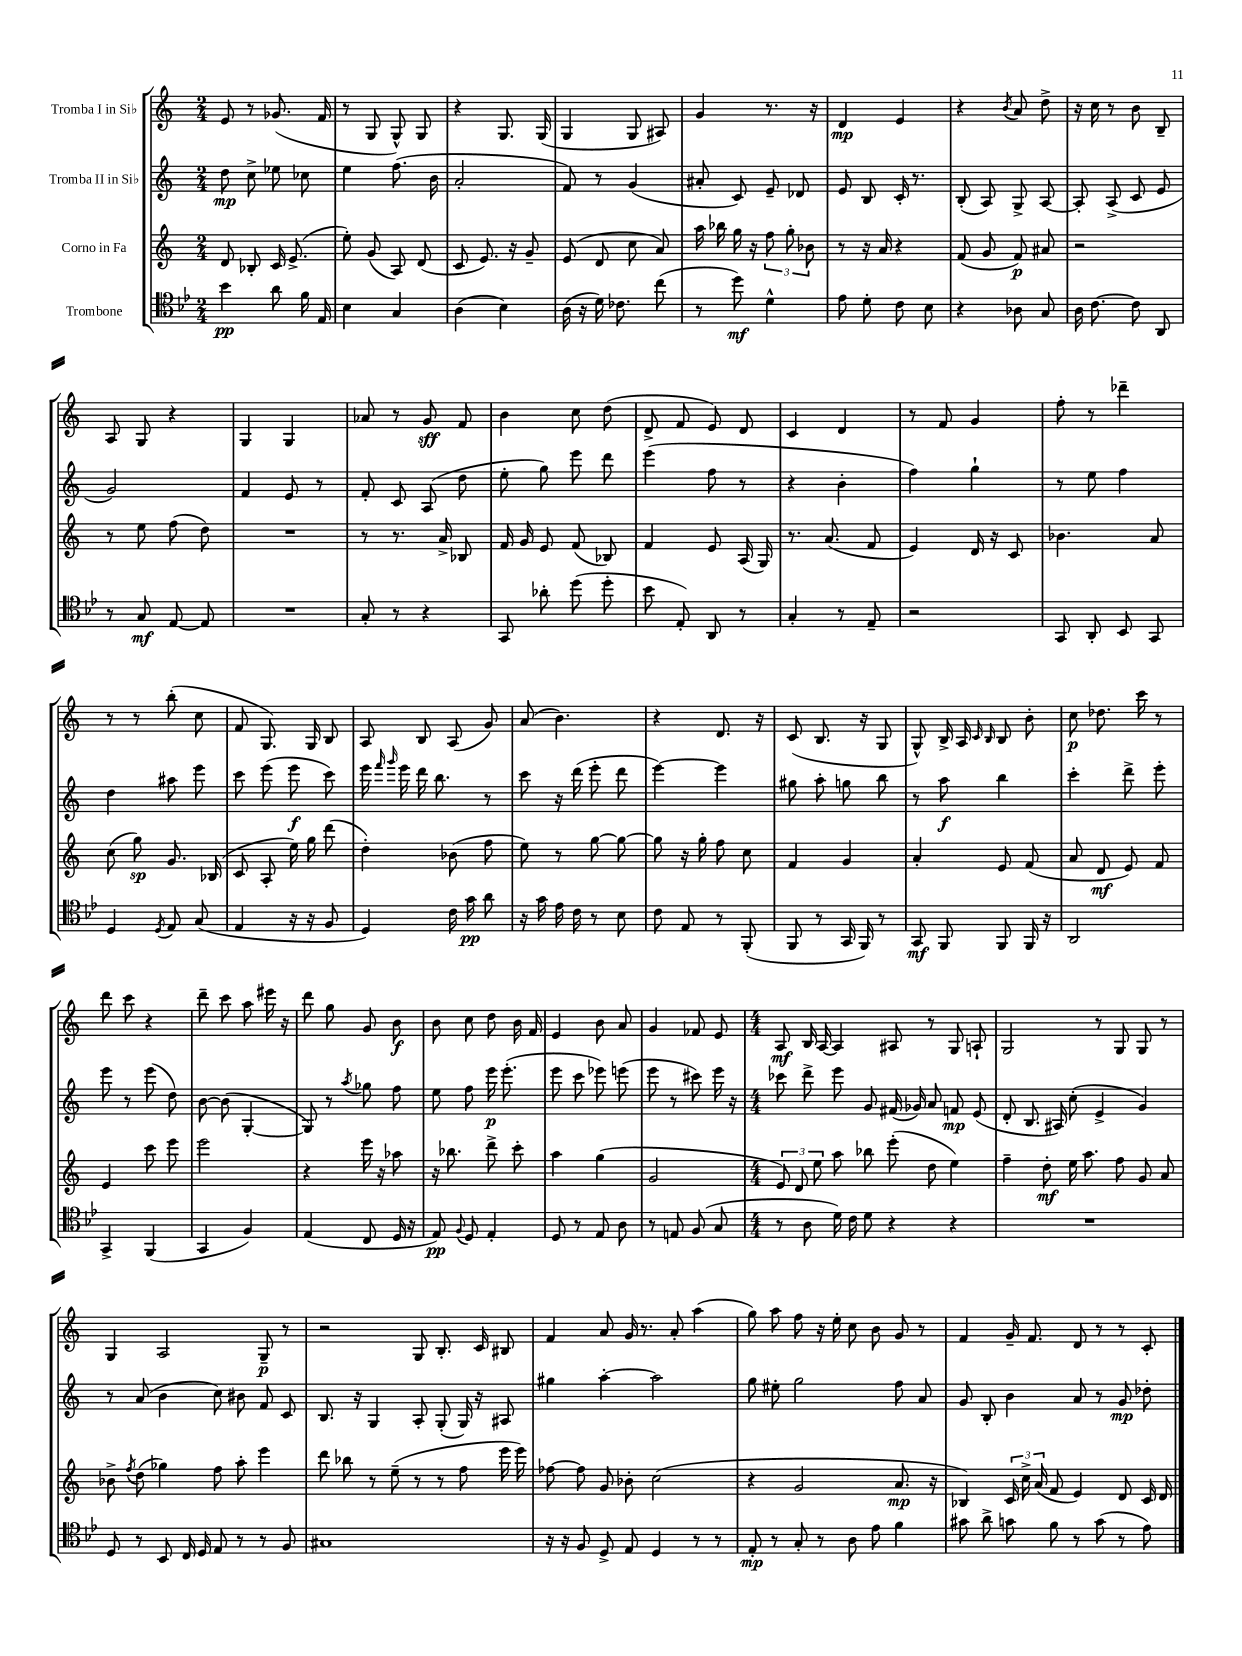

**kern	**kern	**kern	**kern
*staff4	*staff3	*staff2	*staff1
*clefC4	*clefG2	*clefG2	*clefG2
*k[b-e-]	*k[]	*k[]	*k[]
*M2/4	*M2/4	*M2/4	*M2/4
4b-\	8d/	8dd\	8e/
.	8B-'/	8cc^\	8r
8a\	16c/	8ee-\	(8.g-/
.	(8.e^/	.	.
16f\	.	8cc-\	.
16E-/	.	.	16f/
=	=	=	=
4B-\	8ee'\)	4ee\	8r
.	(8g/	.	8G/
4G/	8A/)	(8.ff\	8G^^/)
.	(8d/	.	8G/
.	.	16b\	.
=	=	=	=
(4A\	8c/	2a'/	4r
.	8.e/)	.	.
4B-\)	.	.	8.G/
.	16r	.	.
.	8g~/	.	.
.	.	.	(16G/
=	=	=	=
(16A\	(8e/	8f/)	4G/
16r	.	.	.
16d\)	8d/	8r	.
8.c-\	.	.	.
.	8cc\	(4g/	8G/
(8cc\	8a/)	.	8A#/)
=	=	=	=
8r	16aa\	8a#'/	4g/
.	16bb-\	.	.
8dd\)	16gg\	8c/)	.
.	16r	.	.
4d^^\	12ff\	8e~/	8.r
.	12gg'\	.	.
.	.	8d-/	.
.	12b-\	.	.
.	.	.	16r
=	=	=	=
8e-\	8r	8e/	4d/
8d'\	16r	8B/	.
.	16a/	.	.
8c\	4r	16c'/	4e/
.	.	8.r	.
8B-\	.	.	.
=	=	=	=
4r	(8f/	(8B'/	4r
.	8g/	8A/)	.
.	.	.	8qb/
8A-\	8f/)	8G^/	8a/
8G/	8a#/	[8A/	8dd^\
=	=	=	=
16A\	2r	8A'/]	16r
[8.c\	.	.	16cc\
.	.	(8A^/	8r
8c\]	.	8c/	8b\
8AA/	.	8e/	8B~/
=	=	=	=
8r	8r	2g/)	8A/
8G/	8ee\	.	8G/
[8E-/	(8ff\	.	4r
8E-/]	8dd\)	.	.
=	=	=	=
2r	2r	4f/	4G/
.	.	8e/	4G/
.	.	8r	.
=	=	=	=
8G'/	8r	8f'/	8a-/
8r	8.r	8c/	8r
4r	.	(8A/	8g/
.	16a^/	.	.
.	8B-/	8dd\	8f/
=	=	=	=
8GG/	16f/	8ee'\	4b\
.	16g/	.	.
8a-'\	8e/	8gg\)	.
(8dd\	(8f/	8eee\	8cc\
8dd'\	8B-/)	8ddd\	(8dd\
=	=	=	=
8b-\	4f/	(4eee\	8d^/
8E-'/)	.	.	8f/
8AA/	8e/	8ff\	8e/)
8r	(16A/	8r	8d/
.	16G/)	.	.
=	=	=	=
4G'/	8.r	4r	4c/
.	(8.a/	.	.
8r	.	4b'\	4d/
8E-~/	8f/	.	.
=	=	=	=
2r	4e/)	4ff\)	8r
.	.	.	8f/
.	16d/	4gg`\	4g/
.	16r	.	.
.	8c/	.	.
=	=	=	=
8GG/	4.b-\	8r	8ff'\
8AA'/	.	8ee\	8r
8BB-/	.	4ff\	4ddd-~\
8GG/	8a/	.	.
=	=	=	=
4D/	(8cc\	4dd\	8r
.	8gg\)	.	8r
8qD/	.	.	.
8E-/	8.g/	8aa#\	(8bb'\
(8G/	.	8eee\	8cc\
.	(16B-/	.	.
=	=	=	=
4E-/	8c/	8ccc\	8f/
.	8A'/	(8eee\	8.G/)
16r	16ee\)	8eee\	.
16r	16gg\	.	16G/
8F/	(8ddd\	8ccc\)	8B/
=	=	=	=
4D/)	4dd'\)	16eee\	8A/
.	.	16qqfff/	.
.	.	16qqggg/	.
.	.	16eee\	.
.	.	16ddd\	8B/
.	.	8.bb\	.
16c\	(8b-\	.	(8A/
16g\	.	.	.
8a\	8ff\	8r	8g/)
=	=	=	=
16r	8ee\)	8ccc\	(8a/
16g\	.	.	.
16e-\	8r	16r	4.b\)
16c\	.	(16ddd\	.
8r	[8gg\	8eee'\	.
8B-\	8gg\_	8ddd\	.
=	=	=	=
8c\	8gg\]	[4eee\)	4r
8E-/	16r	.	.
.	16gg'\	.	.
8r	8ff\	4eee\]	8.d/
(8FF'/	8cc\	.	.
.	.	.	16r
=	=	=	=
8FF/	4f/	8gg#\	(8c/
8r	.	8aa'\	8.B/
16GG/	4g/	8gg\	.
16FF/)	.	.	16r
8r	.	8bb\	8G/
=	=	=	=
8GG/	4a'/	8r	8G^^/)
8FF/	.	8aa\	16B^/
.	.	.	16A/
.	.	.	16qqc/
.	.	.	16qqB/
8FF/	8e/	4bb\	8B/
16FF/	(8f/	.	8b'\
16r	.	.	.
=	=	=	=
2AA/	8a/	4ccc'\	8cc\
.	8d/	.	8.dd-\
.	8e/)	8ddd^\	.
.	.	.	16ccc\
.	8f/	8eee'\	8r
=	=	=	=
4GG^/	4e/	8eee\	8ddd\
.	.	8r	8ccc\
(4FF/	8ccc\	(8eee\	4r
.	8eee\	8dd\)	.
=	=	=	=
4GG/	2eee\	[8b\	8ddd~\
.	.	(8b\]	8ccc\
4F/)	.	[4G'/	8aa\
.	.	.	16eee#\
.	.	.	16r
=	=	=	=
(4E-/	4r	8G/])	8ddd\
.	.	8r	8gg\
.	.	8qaa/	.
8C/	16eee\	8gg-\	8g/
.	16r	.	.
16D/	8aa-\	8ff\	8b\
16r	.	.	.
=	=	=	=
8E-/)	16r	8ee\	8b\
.	8.bb-\	.	.
8qqF/	.	.	.
8D/	.	8ff\	8cc\
4E-'/	8ddd^\	16eee\	8dd\
.	.	(8.eee'\	.
.	8ccc'\	.	16b\
.	.	.	16f/
=	=	=	=
8D/	4aa\	8eee\	4e/
8r	.	8ccc\	.
8E-/	(4gg\	8eee-\)	8b\
8A\	.	(8eee\	8a/
=	=	=	=
8r	2g/	8eee\	4g/
8E/	.	8r	.
(8F/	.	8ccc#\)	8f-/
8G/	.	16eee\	8e/
.	.	16r	.
=	=	=	=
*M4/4	*M4/4	*M4/4	*M4/4
8r	12e/)	8ccc-\	8A/
.	12d/	.	.
8A\	.	8ddd^\	16B/
.	12ee\	.	.
.	.	.	[16A/
16d\)	8aa\	8eee\	4A/]
16c\	.	.	.
8d\	8bb-\	8g/	.
4r	(8eee'\	(16f#/	8A#/
.	.	16g-/)	.
.	8dd\	8a/	8r
4r	4ee\)	8f/	8G/
.	.	(8e/	8A`/
=	=	=	=
1r	4ff~\	8d'/	2G/
.	.	8.B/	.
.	8dd'\	.	.
.	.	16A#/)	.
.	16ee\	(8cc'\	.
.	8.aa\	.	.
.	.	4e^/	8r
.	8ff\	.	8G/
.	8g/	4g/)	8G/
.	8a/	.	8r
=	=	=	=
8D/	8b-^\	8r	4G/
.	8qff/	.	.
8r	(8dd\	(8a/	.
8BB-/	4gg-\)	4b\	2A/
16C/	.	.	.
16D/	.	.	.
8E-/	8ff\	8cc\)	.
8r	8aa'\	8b#\	.
8r	4eee\	8f/	8G~/
8F/	.	8c/	8r
=	=	=	=
1G#	8ddd\	8.B/	2r
.	8bb-\	.	.
.	.	16r	.
.	8r	4G/	.
.	(8ee~\	.	.
.	8r	8A'/	8G/
.	8r	(8G'/	8.B'/
.	8ff\	16G/)	.
.	.	16r	16c/
.	16eee\	8A#/	8B#/
.	16eee\)	.	.
=	=	=	=
16r	[8ff-\	4gg#\	4f/
16r	.	.	.
8F/	8ff-\]	.	.
8D^/	8g/	[4aa'\	8a/
8E-/	8b-'\	.	16g/
.	.	.	8.r
4D/	(2cc\	2aa\]	.
.	.	.	8a'/
8r	.	.	(4aa\
8r	.	.	.
=	=	=	=
8E-'/	4r	8gg\	8gg\)
8r	.	8ee#'\	8aa\
8G'/	2g/	2gg\	8ff\
8r	.	.	16r
.	.	.	16ee'\
8A\	.	.	8cc\
8e-\	.	.	8b\
4f\	8.a/	8ff\	8g/
.	.	8a/	8r
.	16r	.	.
=	=	=	=
8g#\	4B-/)	8g/	4f/
8a^\	.	8B'/	.
8g\	24c/	4b\	16g~/
.	24cc^\	.	.
.	.	.	8.f/
.	(24a/	.	.
8f\	8f/	.	.
8r	4e/)	8a/	8d/
(8g\	.	8r	8r
8r	8d/	8g/	8r
8e-\)	16c/	8dd-'\	8c'/
.	16d/	.	.
==	==	==	==
*-	*-	*-	*-
